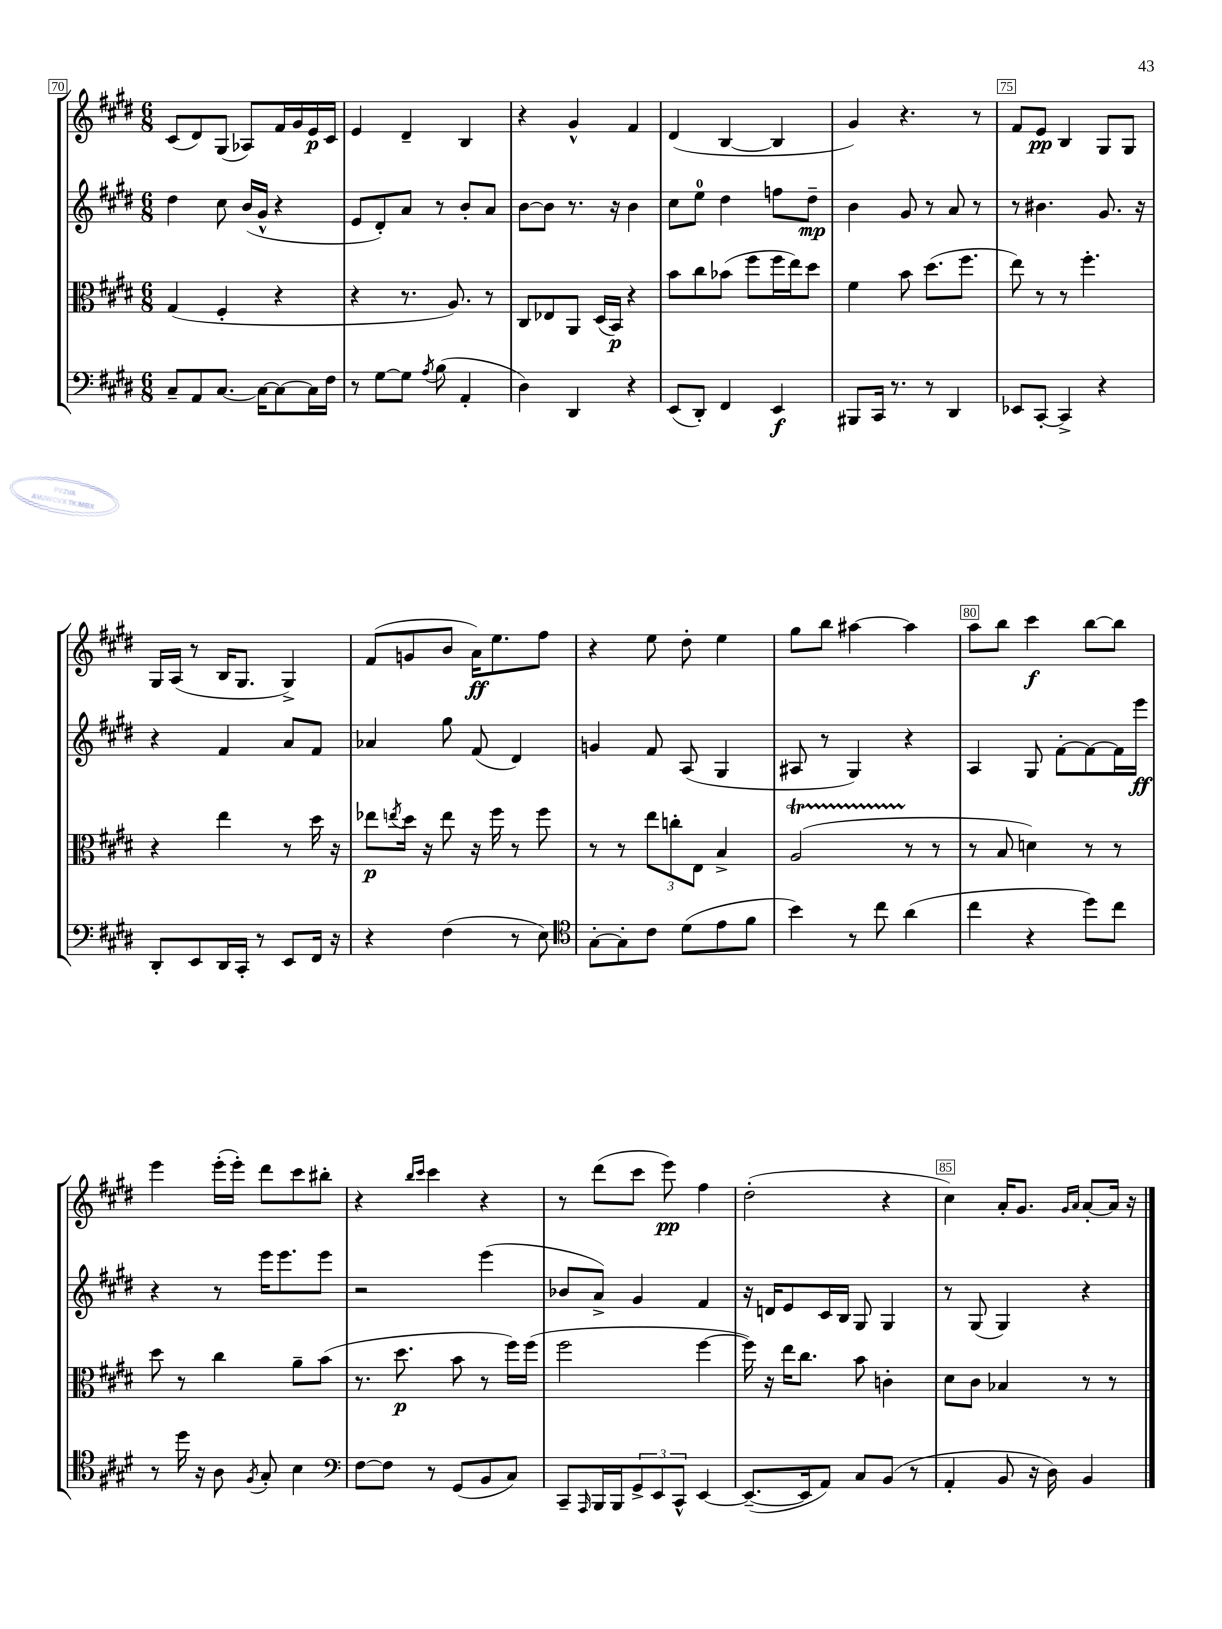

**kern	**dynam	**kern	**dynam	**kern	**dynam	**kern	**dynam
*part4	*part4	*part3	*part3	*part2	*part2	*part1	*part1
*staff4	*staff4	*staff3	*staff3	*staff2	*staff2	*staff1	*staff1
*clefF4	*	*clefC3	*	*clefG2	*	*clefG2	*
*k[f#c#g#d#]	*	*k[f#c#g#d#]	*	*k[f#c#g#d#]	*	*k[f#c#g#d#]	*
*M6/8	*	*M6/8	*	*M6/8	*	*M6/8	*
=70	=70	=70	=70	=70	=70	=70	=70
8C#~/L	.	(4G#/	.	4dd#\	.	(8c#/L	.
8AA/	.	.	.	.	.	8d#/)	.
[8.C#/J	.	4F#'/	.	8cc#\	.	(8G#/J	.
.	.	.	.	(16b/LL	.	8A-X/L)	.
16C#\KL_	.	.	.	16g#^^/JJ	.	.	.
8C#\_	.	4r	.	4r	.	16f#/L	.
.	.	.	.	.	.	16g#/	.
16C#\L]	.	.	.	.	.	16e/	p
16F#\JJ	.	.	.	.	.	16c#/JJ	.
=71	=71	=71	=71	=71	=71	=71	=71
8r	.	4r	.	8e/L	.	4e/	.
[8G#\L	.	.	.	8d#'/)	.	.	.
8G#\J]	.	8.r	.	8a/J	.	4d#~/	.
8qA/	.	.	.	.	.	.	.
(8B\	.	.	.	8r	.	.	.
.	.	8.A/)	.	.	.	.	.
4AA'/	.	.	.	8b'/L	.	4B/	.
.	.	8r	.	8a/J	.	.	.
=72	=72	=72	=72	=72	=72	=72	=72
4D#\)	.	8C#/L	.	[8b\L	.	4r	.
.	.	8E-X/	.	8b\J]	.	.	.
4DD#/	.	8AA/J	.	8.r	.	4g#^^/	.
.	.	(16D#/LL	.	.	.	.	.
.	.	16BB/JJ)	p	16r	.	.	.
4r	.	4r	.	4b\	.	4f#/	.
=73	=73	=73	=73	=73	=73	=73	=73
(8EE/L	.	8b\L	.	8cc#\L	.	(4d#/	.
8DD#'/J)	.	8cc#\	.	8ee\J	.	.	.
4FF#/	.	(8b-X\J	.	4dd#\	.	[4B/	.
.	.	8ff#\L	.	.	.	.	.
4EE/	f	16ff#\L	.	8ffn\L	.	4B/]	.
.	.	16ee\J)	.	.	.	.	.
.	.	8dd#\J	.	8dd#~\J	mp	.	.
=74	=74	=74	=74	=74	=74	=74	=74
8BBB#X/L	.	4f#\	.	4b\	.	4g#/)	.
16CC#/Jk	.	.	.	.	.	.	.
8.r	.	.	.	.	.	.	.
.	.	8b\	.	8g#/	.	4.r	.
8r	.	(8.dd#\L	.	8r	.	.	.
4DD#/	.	.	.	8a/	.	.	.
.	.	8.ff#\J	.	.	.	.	.
.	.	.	.	8r	.	8r	.
=75	=75	=75	=75	=75	=75	=75	=75
8EE-X/L	.	8ee\)	.	8r	.	8f#/L	.
[8CC#'/J	.	8r	.	4.b#X\	.	8e/J	pp
4CC#^/]	.	8r	.	.	.	4B/	.
.	.	4.ff#'\	.	.	.	.	.
4r	.	.	.	8.g#/	.	8G#/L	.
.	.	.	.	.	.	8G#/J	.
.	.	.	.	16r	.	.	.
!!LO:LB:g=z
=76	=76	=76	=76	=76	=76	=76	=76
8DD#'/L	.	4r	.	4r	.	16G#/LL	.
.	.	.	.	.	.	(16A/JJ	.
8EE/	.	.	.	.	.	8r	.
16DD#/L	.	4ee\	.	4f#/	.	16B/KL	.
16CC#'/JJ	.	.	.	.	.	8.G#/J	.
8r	.	.	.	.	.	.	.
8EE/L	.	8r	.	8a/L	.	4G#^/)	.
16FF#/Jk	.	16dd#\	.	8f#/J	.	.	.
16r	.	16r	.	.	.	.	.
=77	=77	=77	=77	=77	=77	=77	=77
4r	.	8ee-X\L	p	4a-X/	.	(8f#/L	.
.	.	8qeen/	.	.	.	.	.
.	.	16dd#\Jk	.	.	.	8gn/	.
.	.	16r	.	.	.	.	.
(4F#\	.	8ee\	.	8gg#\	.	8b/J	.
.	.	16r	.	(8f#/	.	16a\KL)	ff
.	.	16ff#\	.	.	.	8.ee\	.
8r	.	8r	.	4d#/)	.	.	.
8E\)	.	8ff#\	.	.	.	8ff#\J	.
=78	=78	=78	=78	=78	=78	=78	=78
*clefC4	*	*	*	*	*	*	*
[8G#'\L	.	8r	.	4gn/	.	4r	.
8G#'\]	.	8r	.	.	.	.	.
8c#\J	.	12ee\L	.	8f#/	.	8ee\	.
.	.	12ccn'\	.	.	.	.	.
(8d#\L	.	.	.	(8A/	.	8dd#'\	.
.	.	12E\J	.	.	.	.	.
8e\	.	4B^/	.	4G#/	.	4ee\	.
8f#\J	.	.	.	.	.	.	.
=79	=79	=79	=79	=79	=79	=79	=79
4b\)	.	(2AT/	.	8A#X/	.	8gg#\L	.
.	.	.	.	8r	.	8bb\J	.
8r	.	.	.	4G#/)	.	[4aa#X\	.
8cc#\	.	.	.	.	.	.	.
(4a\	.	8r	.	4r	.	4aa#\]	.
.	.	8r	.	.	.	.	.
=80	=80	=80	=80	=80	=80	=80	=80
4cc#\	.	8r	.	4A/	.	8aa\L	.
.	.	8B/	.	.	.	8bb\J	.
4r	.	4dn\)	.	8G#/	.	4ccc#\	f
.	.	.	.	[8f#'\L	.	.	.
8dd#\L)	.	8r	.	8f#\_	.	[8bb\L	.
8cc#\J	.	8r	.	16f#\L]	.	8bb\J]	.
.	.	.	.	16eee\JJ	ff	.	.
!!LO:LB:g=z
=81	=81	=81	=81	=81	=81	=81	=81
8r	.	8dd#\	.	4r	.	4eee\	.
16dd#\	.	8r	.	.	.	.	.
16r	.	.	.	.	.	.	.
8A\	.	4cc#\	.	8r	.	(16eee'\LL	.
.	.	.	.	.	.	16eee'\JJ)	.
8qF#/	.	.	.	.	.	.	.
8G#'/	.	.	.	16eee\KL	.	8ddd#\L	.
.	.	.	.	8.eee\	.	.	.
4B\	.	8a~\L	.	.	.	8ccc#\	.
.	.	(8b\J	.	8eee\J	.	8bb#X'\J	.
=82	=82	=82	=82	=82	=82	=82	=82
*clefF4	*	*	*	*	*	*	*
[8F#\L	.	8.r	.	2r	.	4r	.
8F#\J]	.	.	.	.	.	.	.
.	.	8.dd#\	p	.	.	.	.
.	.	.	.	.	.	16qqbb/LL	.
.	.	.	.	.	.	16qqccc#/JJ	.
8r	.	.	.	.	.	4ccc#\	.
(8GG#/L	.	8b\	.	.	.	.	.
8BB/	.	8r	.	(4eee\	.	4r	.
8C#/J)	.	16ff#\LL)	.	.	.	.	.
.	.	(16ff#\JJ	.	.	.	.	.
=83	=83	=83	=83	=83	=83	=83	=83
8CC#~/L	.	2ff#\	.	8b-X/L	.	8r	.
16qqAAA/	.	.	.	.	.	.	.
16BBB/L	.	.	.	8a^/J)	.	(8ddd#\L	.
16BBB/J	.	.	.	.	.	.	.
12GG#^/	.	.	.	4g#/	.	8ccc#\J	.
12EE/	.	.	.	.	.	.	.
.	.	.	.	.	.	8eee\)	pp
12CC#^^/J	.	.	.	.	.	.	.
[4EE/	.	[4ff#\	.	4f#/	.	4ff#\	.
=84	=84	=84	=84	=84	=84	=84	=84
(8.EE~/L_	.	16ff#\])	.	16r	.	(2dd#'\	.
.	.	16r	.	16dn/KL	.	.	.
.	.	16ee\KL	.	8e/	.	.	.
16EE/k]	.	8.cc#\J	.	.	.	.	.
8AA/J)	.	.	.	16c#/L	.	.	.
.	.	.	.	16B/JJ	.	.	.
8C#/L	.	8b\	.	8G#/	.	.	.
(8BB/J	.	4cn'\	.	4G#/	.	4r	.
8r	.	.	.	.	.	.	.
=85	=85	=85	=85	=85	=85	=85	=85
4AA'/	.	8d#\L	.	8r	.	4cc#\)	.
.	.	8c#\J	.	(8G#/	.	.	.
8BB/	.	4B-X/	.	4G#/)	.	16a'/KL	.
.	.	.	.	.	.	8.g#/J	.
16r	.	.	.	.	.	.	.
16D#\)	.	.	.	.	.	.	.
.	.	.	.	.	.	16qqg#/LL	.
.	.	.	.	.	.	16qqa/JJ	.
4BB/	.	8r	.	4r	.	[8a'/L	.
.	.	8r	.	.	.	16a/Jk]	.
.	.	.	.	.	.	16r	.
==	==	==	==	==	==	==	==
*-	*-	*-	*-	*-	*-	*-	*-
